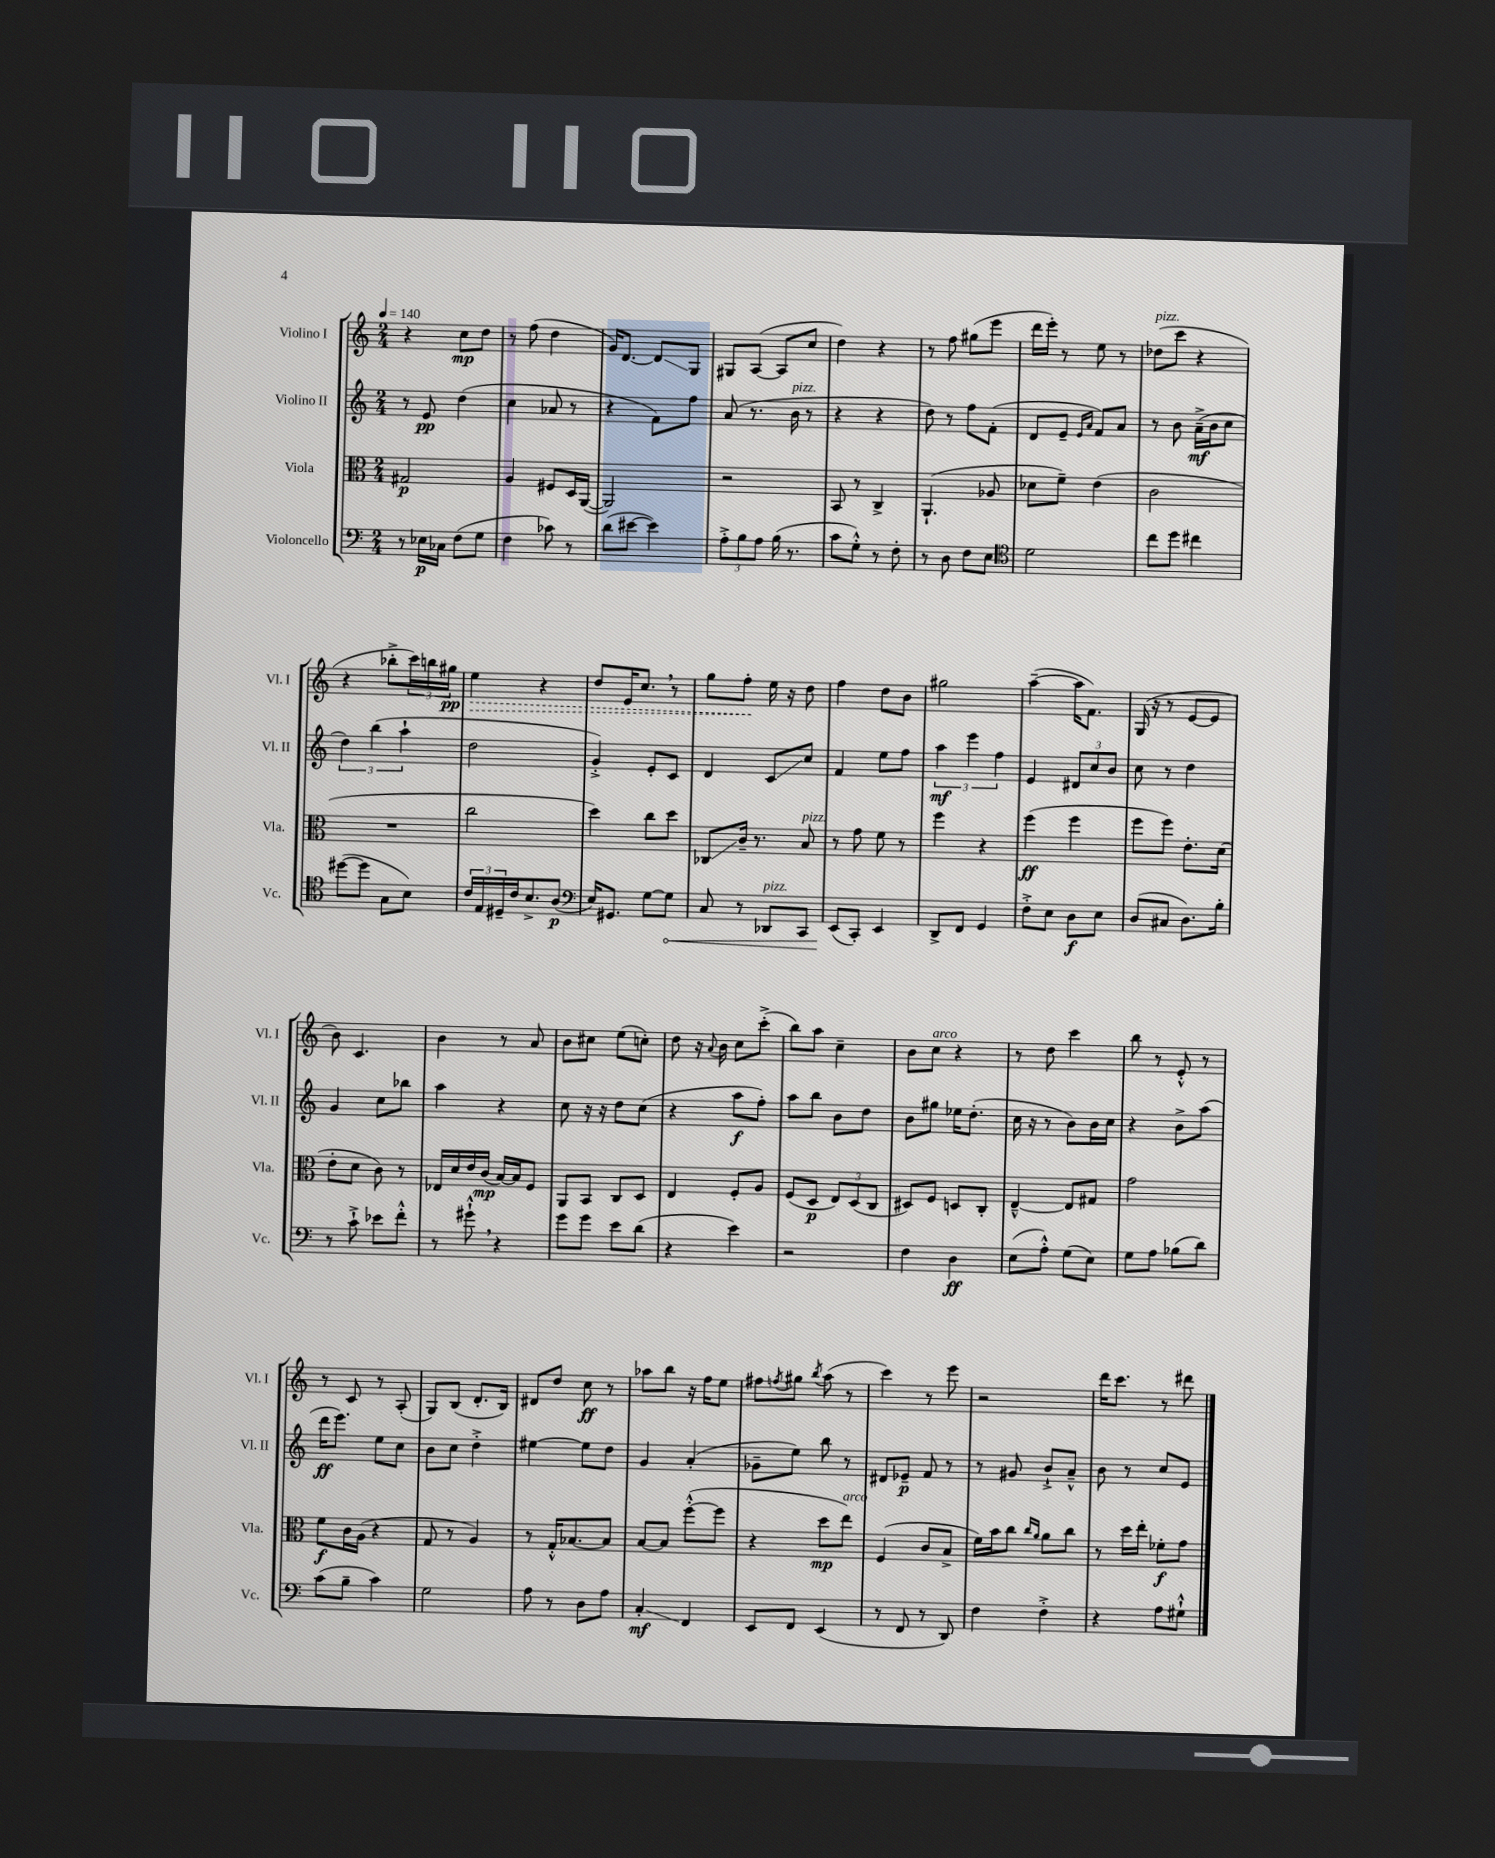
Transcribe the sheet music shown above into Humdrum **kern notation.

**kern	**kern	**kern	**kern
*staff4	*staff3	*staff2	*staff1
*clefF4	*clefC3	*clefG2	*clefG2
*k[]	*k[]	*k[]	*k[]
*M2/4	*M2/4	*M2/4	*M2/4
*MM140	*MM140	*MM140	*MM140
8r	2G#/	8r	4r
16E-\LL	.	8e/	.
16C-\JJ	.	.	.
(8F\L	.	(4dd\	8cc\L
8G\J	.	.	8dd\J
=	=	=	=
4F\	4A/	4cc\	8r
.	.	.	(8ff\
8c-\)	8F#/L	8a-/	4dd\
8r	16D/L	8r	.
.	([16AA/JJ	.	.
=	=	=	=
(8d\L	2AA/])	4r	16g/LK)
.	.	.	[8.d/J
[8e#\J	.	.	.
4e#\])	.	8f\L)	8d/]L
.	.	8ff\J	8G/J
=	=	=	=
12A'^\L	2r	(8a/	8G#/L
12B\	.	.	.
.	.	8.r	([8A/J
12A\J	.	.	.
(16B\	.	.	8A/]L
8.r	.	16b\	.
.	.	8r	8cc/J
=	=	=	=
8c\L	8BB/	4r	4dd\)
8G'^^\J)	8r	.	.
8r	4C^/	4r	4r
8F'\	.	.	.
=	=	=	=
8r	(4.AA`/	8dd\)	8r
8D\	.	8r	8ff\
8F\L	.	8ff\L	(8gg#\L
8E\J	8A-/	(8f'\J	8eee\J
=	=	=	=
*clefC4	*	*	*
2d\	8d-\L	8d/L	16ddd\LL
.	.	.	16eee'\JJ)
.	8f~\J)	8e~/J	8r
.	.	16qqe/LL	.
.	.	16qqa/JJ	.
.	(4e\	8f/L)	8ee\
.	.	8a/J	8r
=	=	=	=
8cc\L	2c\	8r	(8dd-\L
8dd\J	.	8b\	8ccc\J
4cc#\	.	(16a~^\LL	4r
.	.	16b\J	.
.	.	8cc\J	.
=	=	=	=
([8dd#\L	2r	6dd\)	4r
8dd#\]J	.	.	.
.	.	(6bb\	.
8G\L	.	.	8bb-'^\L
.	.	6aa`\	.
8B\J)	.	.	24ccc\L)
.	.	.	24bb\
.	.	.	24gg#\JJ
=	=	=	=
24c/LL	2cc\	2dd\	4ee\
24E/	.	.	.
24D#~/	.	.	.
16c/J	.	.	.
8.B^/	.	.	.
.	.	.	4r
(8A/J	.	.	.
=	=	=	=
*clefF4	*	*	*
16E/LK)	4dd\)	4g'^/)	8dd/L
8.GG#/J	.	.	.
.	.	.	16e/K
.	.	.	8.cc/J
[8G\L	8cc\L	8e'/L	.
8G\]J	8dd\J	8c/J	8r
=	=	=	=
8C/	8C-/L	4d/	8gg\L
8r	16c~/Jk	.	8ff'\J
.	8.r	.	.
8DD-/L	.	8c/L	16ee\
.	.	.	16r
8CC/J	8B/	8cc/J	8dd\
=	=	=	=
(8EE/L	8r	4f/	4ff\
8CC'/J)	8g\	.	.
4EE/	8f\	8ee\L	8dd\L
.	8r	8ff\J	8b\J
=	=	=	=
8DD^/L	4ff\	6aa\	2gg#\
8FF/J	.	.	.
.	.	6eee\	.
4GG/	4r	.	.
.	.	6ff\	.
=	=	=	=
8F'^\L	(4ff\	4e/	([4aa~\
8E\J	.	.	.
8D\L	4ff\	12d#/L	16aa\]LK
.	.	.	8.f\J)
.	.	12cc/	.
8E\J	.	.	.
.	.	12b/J	.
=	=	=	=
(8D/L	8ff\L	8cc\	(16G/
.	.	.	16r
8C#/J	8ff\J)	8r	8r
8.D\L)	8.e'\L	4dd\	[8e/L
.	.	.	8e/]J
16B'\Jk	(16d\Jk	.	.
=	=	=	=
8r	8e'\L	4g/	8b\)
8c`^\	8d\J	.	4.c/
8e-\L	8c\)	8cc\L	.
8f'^^\J	8r	8bb-\J	.
=	=	=	=
8r	16E-/LL	4aa\	4b\
.	16d/	.	.
8g#`^^\	16e/	.	.
.	(16c/JJ	.	.
4r	[16B/LL)	4r	8r
.	16B/]J	.	.
.	8F/J	.	8a/
=	=	=	=
8g\L	8AA/L	8cc\	8b\L
8g\J	8BB/J	16r	8cc#\J
.	.	16r	.
8e\L	8C/L	8dd\L	(8ee\L
(8d\J	8D/J	(8cc\J	8cc'\J)
=	=	=	=
4r	4E/	4r	8dd\
.	.	.	16r
.	.	.	8qqa/
.	.	.	16b\
4e\)	8F'/L	8aa\L	8cc\L
.	8A/J	8ff'\J)	(8ccc'^\J
=	=	=	=
2r	(8F/L	8aa\L	8bb\L)
.	8D/J	8bb\J	8aa\J
.	12E/L)	8b\L	4cc~\
.	(12D/	.	.
.	.	8dd\J	.
.	12C/J	.	.
=	=	=	=
4F\	8D#/L)	8b\L	8b\L
.	8F/J	8gg#\J	8cc\J
4D\	8D/L	16ee-\LK	4r
.	.	(8.dd'\J	.
.	8C'/J	.	.
=	=	=	=
(8E\L	[4E~^^/	16cc\	8r
.	.	16r	.
8A'^^\J)	.	8r	8dd\
(8G\L	8E/]L	8b\L)	4ccc\
8E\J)	8G#/J	16b\L	.
.	.	16cc\JJ	.
=	=	=	=
8G\L	2g\	4r	8bb\
8A\J	.	.	8r
(8B-\L	.	8b^\L	8e'^^/
8d\J)	.	(8aa\J	8r
=	=	=	=
(8c\L	8f\L	16ddd\LK	8r
.	.	8.eee\J)	.
8B~\J	16c\L	.	8c/
.	(16A\JJ	.	.
4c\)	4r	8ee\L	8r
.	.	8cc\J	(8A'/
=	=	=	=
2G\	8G/	8b\L	8G/L)
.	8r	8cc\J	(8B/J
.	4A/)	4dd'^\	8.d'/L
.	.	.	16B/Jk)
=	=	=	=
8A\	8r	[4ee#\	8d#/L
8r	16G'^^/LK	.	8dd/J
.	[8.B-/	.	.
8D\L	.	8ee#\]L	8cc\
8A\J	8B-/]J	8dd\J	8r
=	=	=	=
4C'/	[8B/L	4g/	8aa-\L
.	8B/]J	.	8bb\J
4FF/	([8ff'^^\L	(4a'/	16r
.	.	.	16ff\LK
.	8ff\]J	.	8ee\J
=	=	=	=
8EE/L	4r	8g-~\L	8ff#\L
.	.	.	8qff/
8FF/J	.	8ee\J)	8gg#\J
.	.	.	8qbb/
(4EE/	8dd\L	8bb\	(8aa\
.	8ee\J)	8r	8r
=	=	=	=
8r	(4F/	8d#/L	4ccc\)
8FF/	.	8e-~/J	.
8r	8c/L	8f/	8r
8DD/)	8B^/J	8r	8eee\
=	=	=	=
4F\	16f\LL)	8r	2r
.	16b\J	.	.
.	8cc\J	8g#/	.
.	16qqcc/LL	.	.
.	16qqa/JJ	.	.
4F'^\	8a\L	8b`^/L	.
.	8cc\J	8a~^^/J	.
=	=	=	=
4r	8r	8b\	16ddd\LK
.	.	.	8.ccc\J
.	16dd\LL	8r	.
.	16ee'\JJ	.	.
8A\L	8f-'\L	8cc/L	8r
8G#`^^\J	8g\J	8e/J	8ddd#\
==	==	==	==
*-	*-	*-	*-
